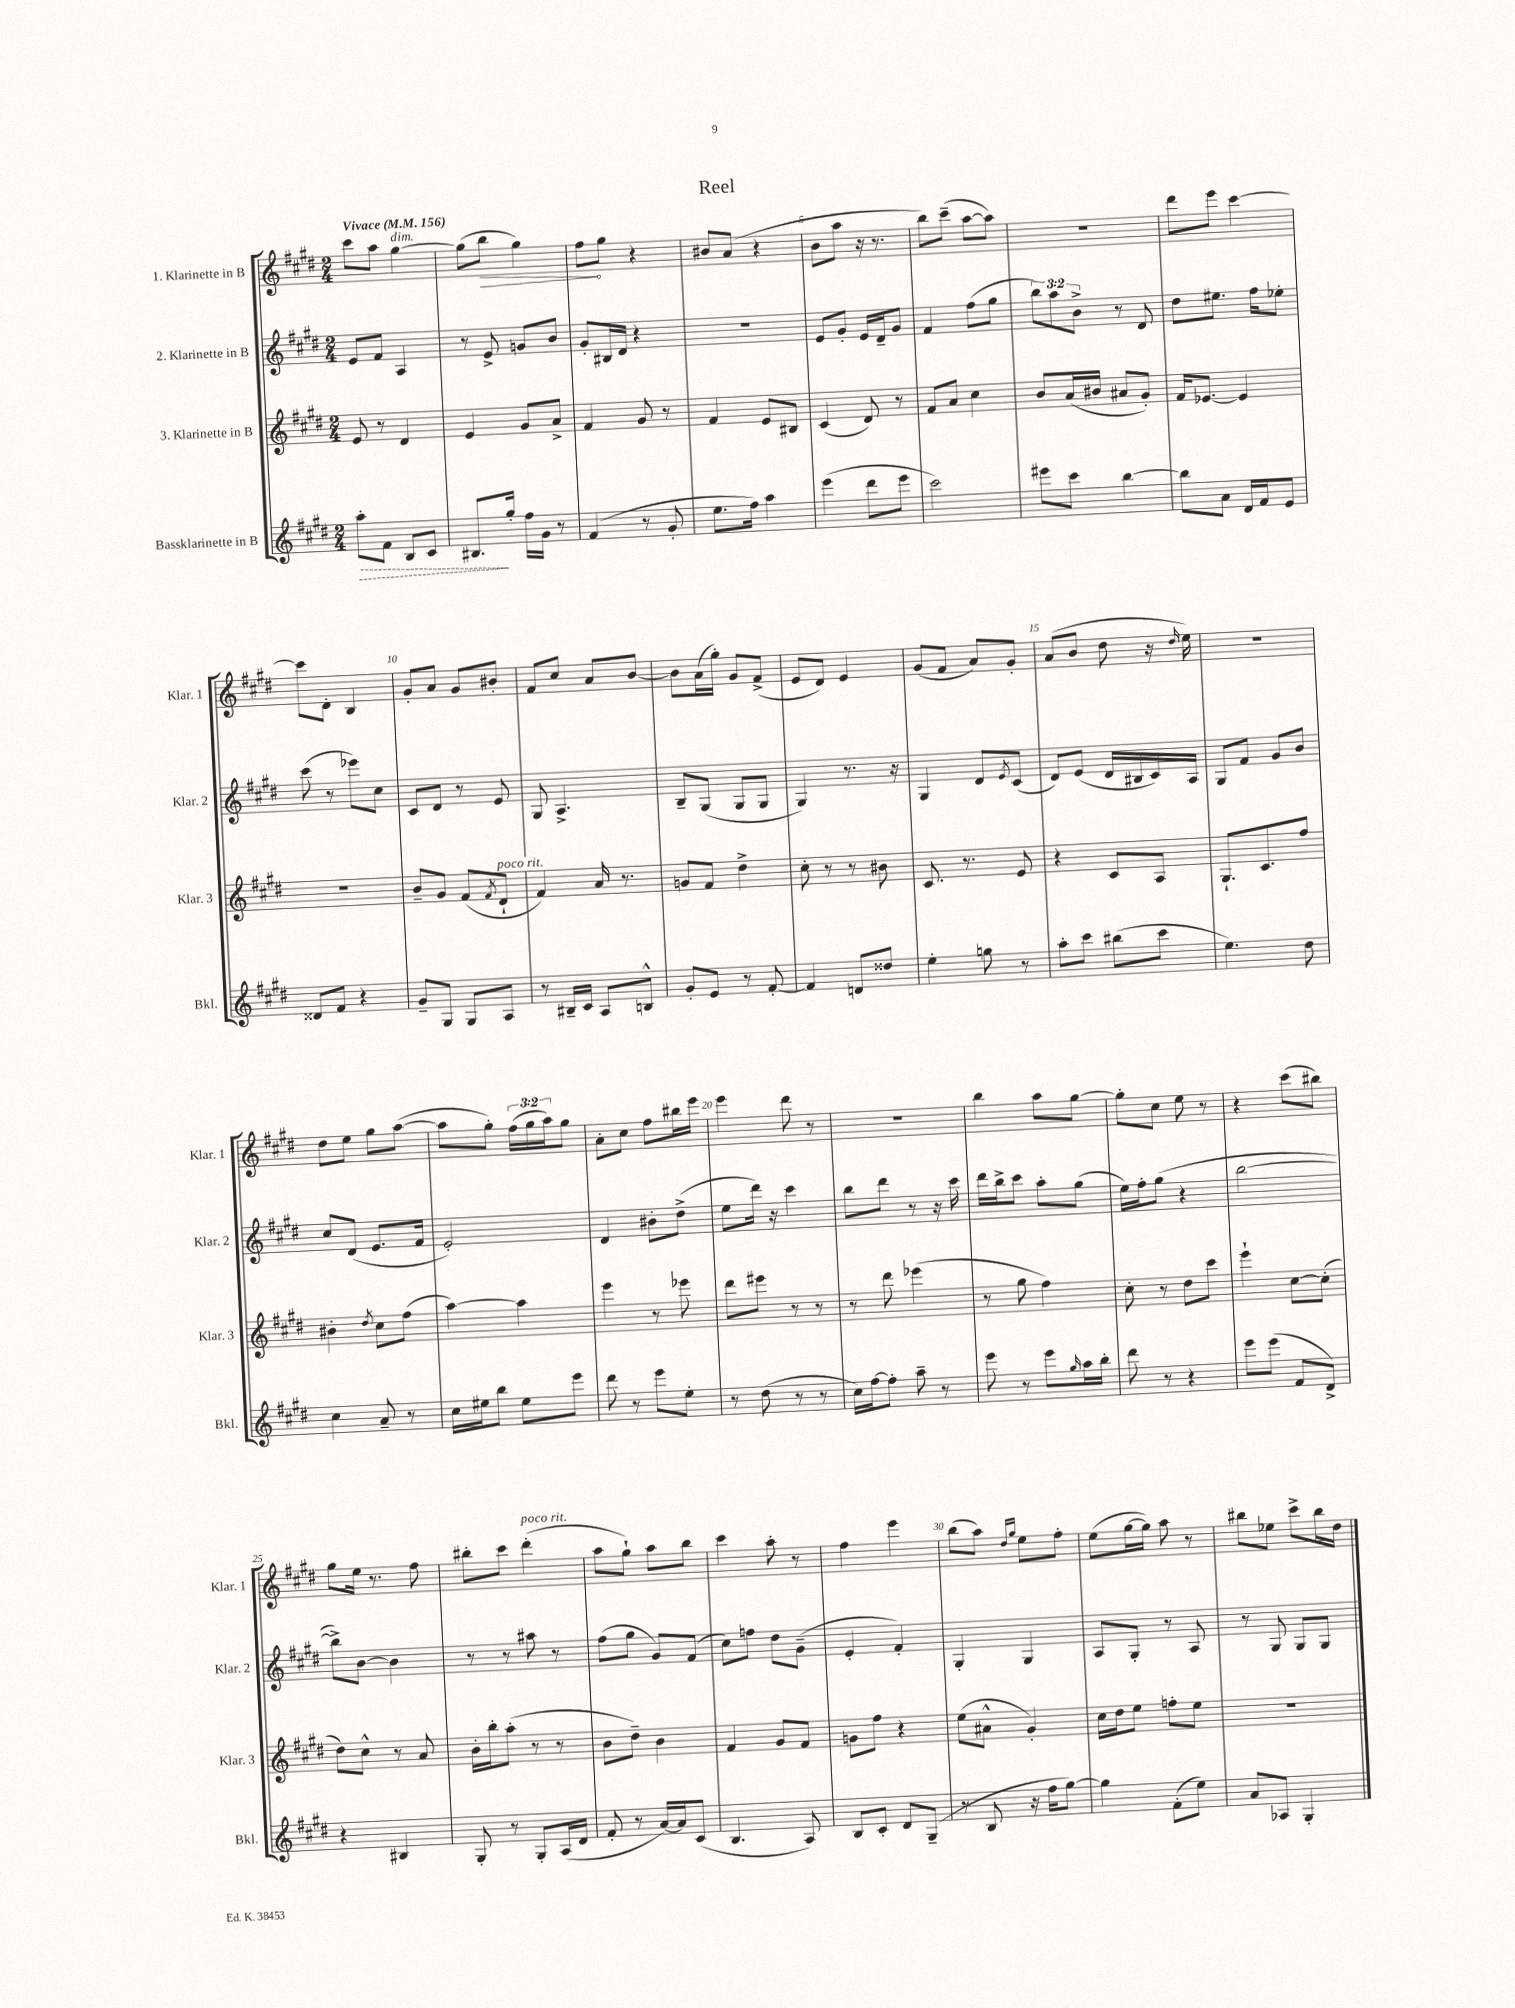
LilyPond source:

\header { title = "Reel" }
<<
\new StaffGroup <<
\new Staff = "s0" \with { instrumentName = "1. Klarinette in B" shortInstrumentName = "Klar. 1" } {
    \clef treble \key e \major \numericTimeSignature \time 2/4 \override Staff.TupletNumber.text = #tuplet-number::calc-fraction-text \tempo "Vivace" 4 = 156
    cis'''8 a''8 gis''4~^\markup { \italic "dim." } |
    gis''8( \once \override Hairpin.circled-tip = ##t b''8\> gis''4) |
    fis''8\! gis''8 r4 |
    bis'8 a'8( r4 |
    b'8 a''8 r16 r8. |
    b''8) cis'''8--( a''8~ a''8) |
    r2 |
    dis'''8 e'''8 cis'''4~ |
    cis'''8 dis'8-. b4 |
    gis'8-. a'8 gis'8 bis'8-. |
    fis'8 cis''8 a'8 b'8~ |
    b'8 a'16( gis''16-.) gis'8 fis'8->( |
    e'8 dis'8) e'4 |
    gis'8( fis'8 a'8) gis'8-. |
    a'8( b'8 dis''8 r16 \grace { dis''16 } e''16) |
    R2 |
    dis''8 e''8 gis''8 a''8~( |
    a''8 gis''8-.) \tuplet 3/2 { fis''16( gis''16 a''16) } gis''8 |
    a'8-. cis''8 fis''8 bis''16 e'''16 |
    e'''4 dis'''8 r8 |
    R2 |
    b''4 a''8 gis''8~ |
    gis''8-. cis''8 e''8 r8 |
    r4 cis'''8( bis''8) |
    gis''8 e''16 r8. fis''8 |
    bis''8-. cis'''8 dis'''4-.^\markup { \italic "poco rit." }( |
    a''8 gis''8-!) a''8 b''8 |
    cis'''4 a''8-. r8 |
    fis''4 e'''4 |
    b''8( a''8) \grace { dis''16 gis''16 } e''8 fis''8-. |
    e''8( gis''16~ gis''16) a''8 r8 |
    bis''8 ees''8 cis'''8-> bis''16 dis''16 \bar "|." |
}
\new Staff = "s1" \with { instrumentName = "2. Klarinette in B" shortInstrumentName = "Klar. 2" } {
    \clef treble \key e \major \numericTimeSignature \time 2/4 \override Staff.TupletNumber.text = #tuplet-number::calc-fraction-text
    e'8 fis'8 a4 |
    r8 e'8-> g'8 b'8 |
    gis'8-. bis16 dis'16 r4 |
    r2 |
    e'8 gis'8-. e'16 dis'16-- gis'8 |
    fis'4 fis''8( gis''8 |
    \tuplet 3/2 { b''8) a''8 b'8-> } r8 dis'8 |
    dis''8 eis''8. fis''16 ees''8-. |
    cis'''8( r8 ees'''8) cis''8 |
    cis'8 dis'8 r8 e'8 |
    gis8 a4.-> |
    b8-- gis8( gis8 gis8 |
    gis4) r8. r16 |
    gis4 dis'8 \acciaccatura { e'8 } cis'8( |
    dis'8) e'8( dis'16 bis16 cis'16) a16 |
    gis8 fis'8 gis'8 b'8 |
    cis''8 dis'8( e'8. fis'16 |
    e'2-.) |
    dis'4 bis'8-. dis''8->( |
    e''8 dis'''16) r16 cis'''4 |
    b''8 dis'''8 r8 r16 cis'''16 |
    dis'''16 b''16-> cis'''8 a''8-. gis''8( |
    e''16) fis''16-. gis''8( r4 |
    b''2~ |
    b''8->) b'8~ b'4 |
    r8 r8 ais''8 r8 |
    fis''8( gis''8 gis'8) fis'8( |
    cis''8) f''8 dis''8 gis'8--( |
    e'4-. fis'4-.) |
    gis4-. gis4 |
    a8 gis8-. r8 a8 |
    r8 gis8 gis8 gis8 \bar "|." |
}
\new Staff = "s2" \with { instrumentName = "3. Klarinette in B" shortInstrumentName = "Klar. 3" } {
    \clef treble \key e \major \numericTimeSignature \time 2/4
    e'8 r8 dis'4 |
    e'4 gis'8 a'8-> |
    fis'4 gis'8 r8 |
    fis'4 e'8 bis8 |
    cis'4( dis'8) r8 |
    fis'8 a'8 cis''4 |
    b'8 a'16( bis'16 ais'8 gis'8-.) |
    fis'16 ees'8.~ ees'4 |
    r2 |
    b'8-- gis'8 fis'8( \acciaccatura { fis'8 } dis'8-!^\markup { \italic "poco rit." } |
    fis'4) a'16 r8. |
    g'8 fis'8 dis''4-> |
    cis''8-. r8 r8 bis'8 |
    cis'8. r8. e'8 |
    r4 cis'8 a8 |
    gis8.-! cis'8. fis''8 |
    bis'4-. \acciaccatura { dis''8 } cis''8 fis''8( |
    a''4~) a''4 |
    e'''4 r8 ees'''8 |
    dis'''8 eis'''8 r8 r8 |
    r8 dis'''8 ees'''4( |
    r8 gis''8 fis''4) |
    cis''8-. r8 dis''8 cis'''8 |
    e'''4-! cis''8~ cis''8-.( |
    dis''8) cis''8-^ r8 a'8 |
    b'16-. b''16-. a''8-.( r8 r8 |
    b'8 dis''8--) b'4 |
    fis'4 gis'8 fis'8 |
    g'8 fis''8 r4 |
    e''8( ais'8-^ gis'4-.) |
    cis''16 dis''16 e''8 f''8-. e''8 |
    R2 \bar "|." |
}
\new Staff = "s3" \with { instrumentName = "Bassklarinette in B" shortInstrumentName = "Bkl." } {
    \clef treble \key e \major \numericTimeSignature \time 2/4
    \once \override Hairpin.style = #'dashed-line a''8-.\> fis'8 b8 cis'8 |
    bis8.\! gis''16-. fis''16 gis'16 r8 |
    fis'4( r8 gis'8-. |
    e''8. fis''16) a''4 |
    e'''4( dis'''8 e'''8 |
    cis'''2) |
    eis'''8 cis'''8 b''4~ |
    b''8 a'8 dis'16 fis'16 e'8 |
    disis'8 fis'8 r4 |
    gis'8-- gis8 gis8 a8 |
    r8 bis16-- cis'16 a8 b8-^ |
    gis'8-. e'8 r8 fis'8~-. |
    fis'4 d'8 disis''8 |
    e''4-. g''8 r8 |
    a''8-. cis'''8 bis''8( cis'''8 |
    e''4.) dis''8 |
    cis''4 a'8-- r8 |
    cis''16 eis''16 b''8 eis''8 e'''8 |
    dis'''8 r8 e'''8 e''8-. |
    r8 dis''8( r8 r8 |
    cis''16) fis''16~ fis''8-. a''8-- r8 |
    e'''8 r8 e'''8 \grace { gis''16 } a''16 b''16-. |
    dis'''8 r8 r4 |
    e'''8 e'''8( fis'8 dis'8->) |
    r4 bis4 |
    gis8-. r8 gis8-. a16( dis'16 |
    fis'8-. r8 a'16~) a'16 cis'8( |
    b4. a8) |
    b8 cis'8-. dis'8 gis8--( |
    r8 b8 r16 fis''16 gis''8~) |
    gis''4 fis'8-.( e''8) |
    a'8 aes8 gis4-. \bar "|." |
}
>>
>>
\layout { \context { \Score \override BarNumber.break-visibility = ##(#f #t #t) barNumberVisibility = #(every-nth-bar-number-visible 5) } }
